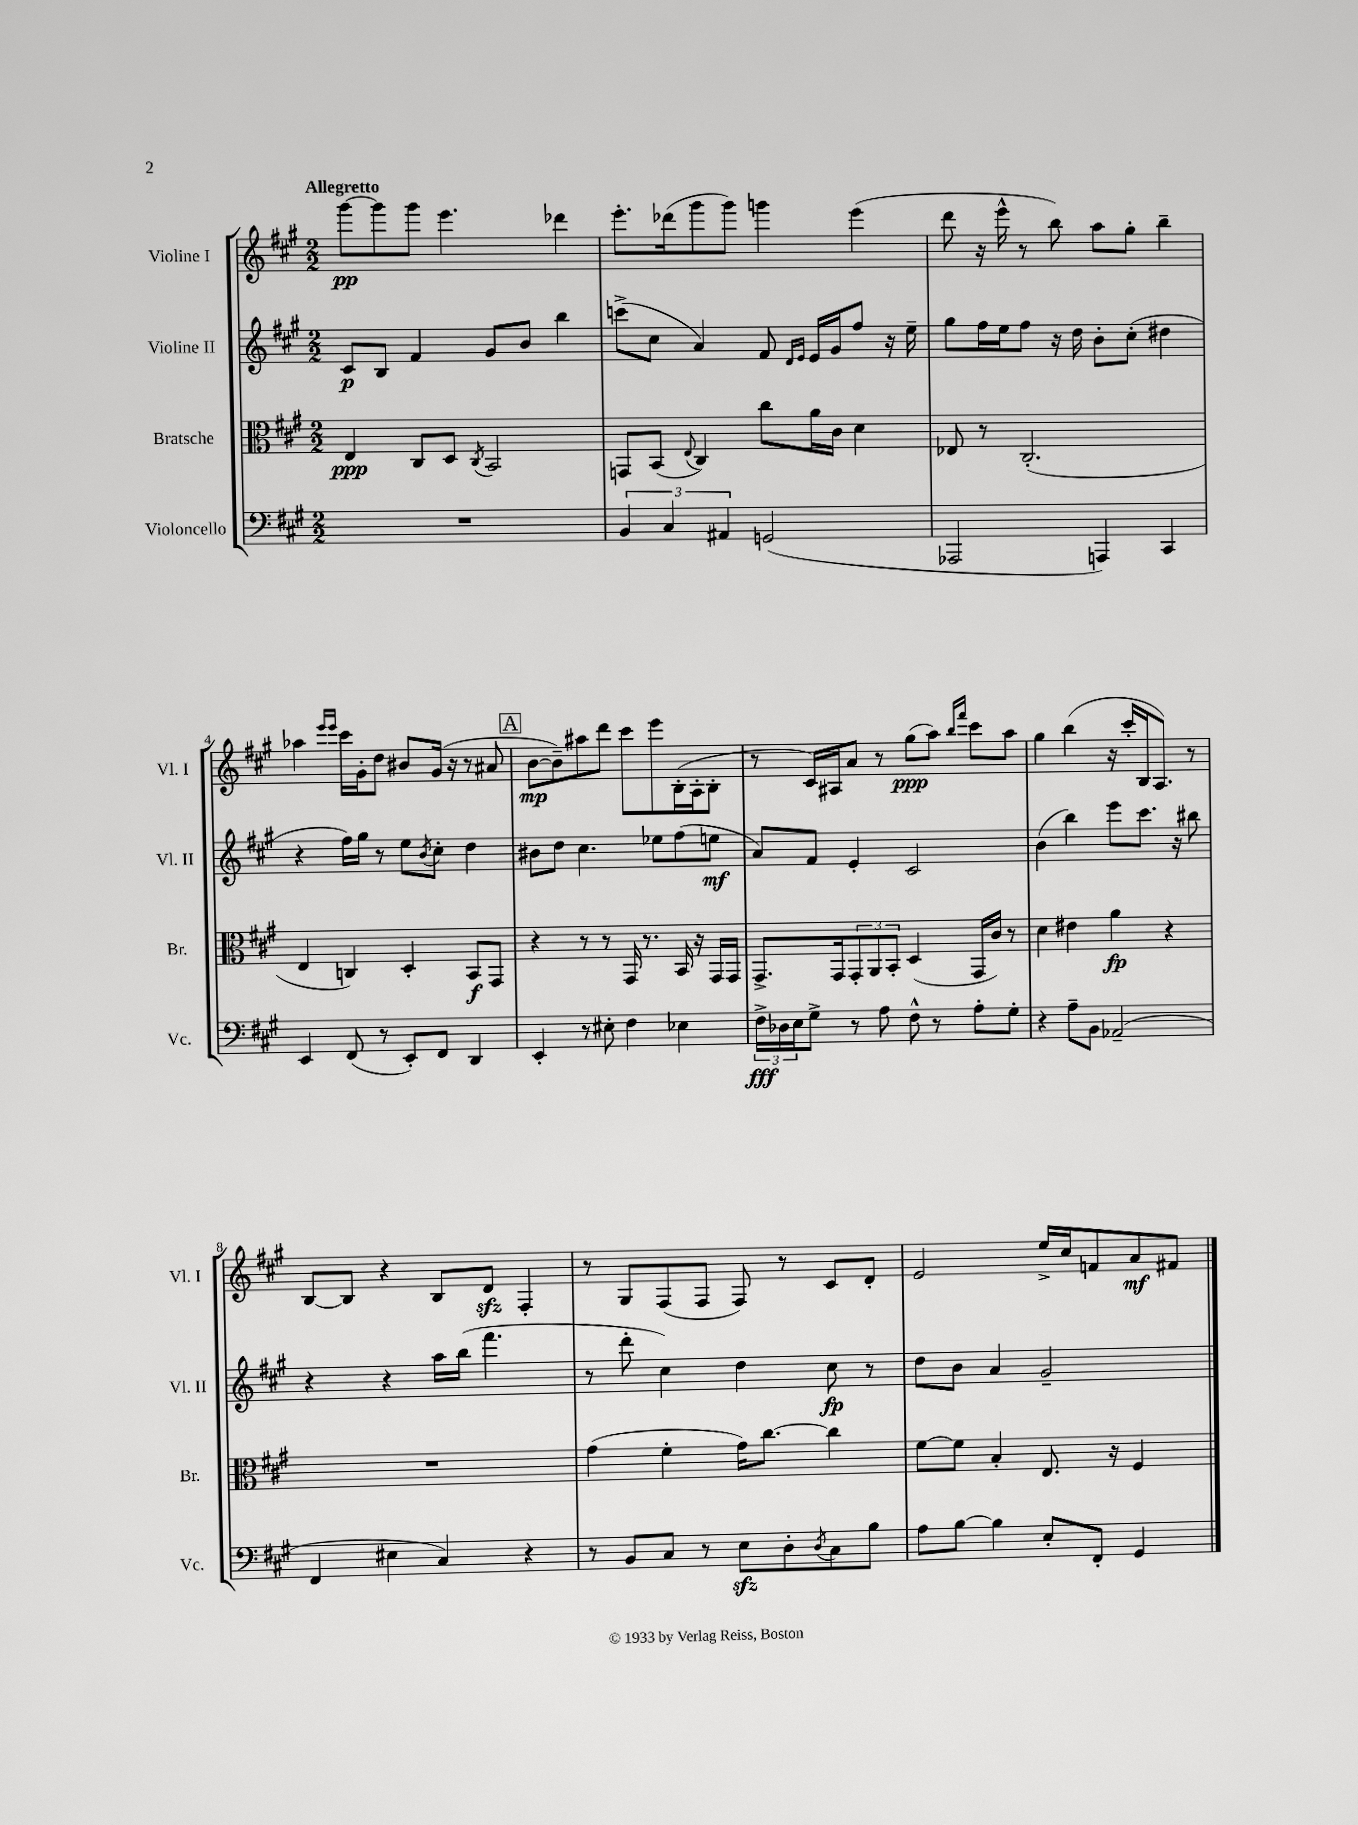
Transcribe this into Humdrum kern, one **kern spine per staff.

**kern	**kern	**kern	**kern
*staff4	*staff3	*staff2	*staff1
*clefF4	*clefC3	*clefG2	*clefG2
*k[f#c#g#]	*k[f#c#g#]	*k[f#c#g#]	*k[f#c#g#]
*M2/2	*M2/2	*M2/2	*M2/2
1r	4E	8c#	[8ggg#
.	.	8B	8ggg#]
.	8C#	4f#	8ggg#
.	8D	.	4.eee
.	8qC#	.	.
.	2BB	8g#	.
.	.	8b	.
.	.	4bb	4ddd-
=	=	=	=
6BB	8GG	(8ccc^	8.eee'
.	(8BB	8cc#	.
6C#	.	.	.
.	.	.	(16ddd-
.	8qqE	.	.
.	4C#)	4a)	8ggg#
6AA#	.	.	.
.	.	.	8ggg#)
(2GG	8cc#	8f#	4ggg
.	.	16qqd	.
.	.	16qqe	.
.	16a	16e	.
.	16c#	16g#	.
.	4d	8ff#	(4eee
.	.	16r	.
.	.	16ee~	.
=	=	=	=
2AAA-	8E-	8gg#	8ddd
.	8r	16ff#	16r
.	.	16ee	16eee^^
.	(2.C#'	8ff#	8r
.	.	16r	8bb)
.	.	16dd	.
4AAA)	.	8b'	8aa
.	.	(8cc#'	8gg#'
4CC#	.	4dd#	4bb~
=	=	=	=
4EE	4E	4r	4aa-
.	.	.	16qqeee
.	.	.	16qqeee
(8FF#	4C)	16ff#)	16ccc#
.	.	16gg#	16g#'
8r	.	8r	8dd
8EE')	4D'	8ee	8b#
.	.	8qb	.
8FF#	.	8cc#'	(16g#
.	.	.	16r
4DD	8BB	4dd	8r
.	8GG#	.	8a#
=	=	=	=
4EE'	4r	8b#	[8b
.	.	8dd	8b~])
8r	8r	4.cc#	8aa#
8E#'	8r	.	8ddd
4F#	16GG#	.	8ccc#
.	8.r	.	.
.	.	8ee-	8eee
4E-	16BB	(8ff#	(16B'
.	16r	.	16A'
.	16GG#	8ee	8B'
.	16GG#	.	.
=	=	=	=
24F#^	8.GG#^	8a)	8r
24D-	.	.	.
24E	.	.	.
8G#^	.	8f#	16c#)
.	16GG#	.	16A#
8r	12GG#'	4e'	8a
.	12AA	.	.
8A	.	.	8r
.	12BB'	.	.
8F#^^	(4D	2c#	(8gg#
8r	.	.	8aa)
.	.	.	16qqbb
.	.	.	16qqfff#
8A'	16GG#	.	8ccc#
.	16c#)	.	.
8G#'	8r	.	8aa
=	=	=	=
4r	4d	(4b	4gg#
8A~	4e#	4bb)	(4bb
8BB	.	.	.
(2AA-~	4a	8eee	16r
.	.	.	16ccc#'
.	.	8.ccc#	16B
.	.	.	8.A)
.	4r	.	.
.	.	16r	.
.	.	8bb#	8r
=	=	=	=
4FF#	1r	4r	[8B
.	.	.	8B]
4E#	.	4r	4r
4C#)	.	16aa	8B
.	.	(16bb	.
.	.	4.fff#	8d
4r	.	.	4F#'
=	=	=	=
8r	(4g#	8r	8r
8BB	.	8ddd'	8G#
8C#	4f#'	4cc#)	(8F#
8r	.	.	8F#
8E	16g#)	4dd	8F#)
.	[8.cc#	.	.
8D'	.	.	8r
8qD	.	.	.
8C#	4cc#]	8cc#	8c#
8B	.	8r	8d'
=	=	=	=
8A	[8f#	8dd	2e
[8B	8f#]	8b	.
4B]	4B'	4a	.
8E'	8.E	2g#~	16ee^
.	.	.	16cc#
8FF#'	.	.	8f
.	16r	.	.
4GG#	4F#	.	8a
.	.	.	8f#
==	==	==	==
*-	*-	*-	*-
